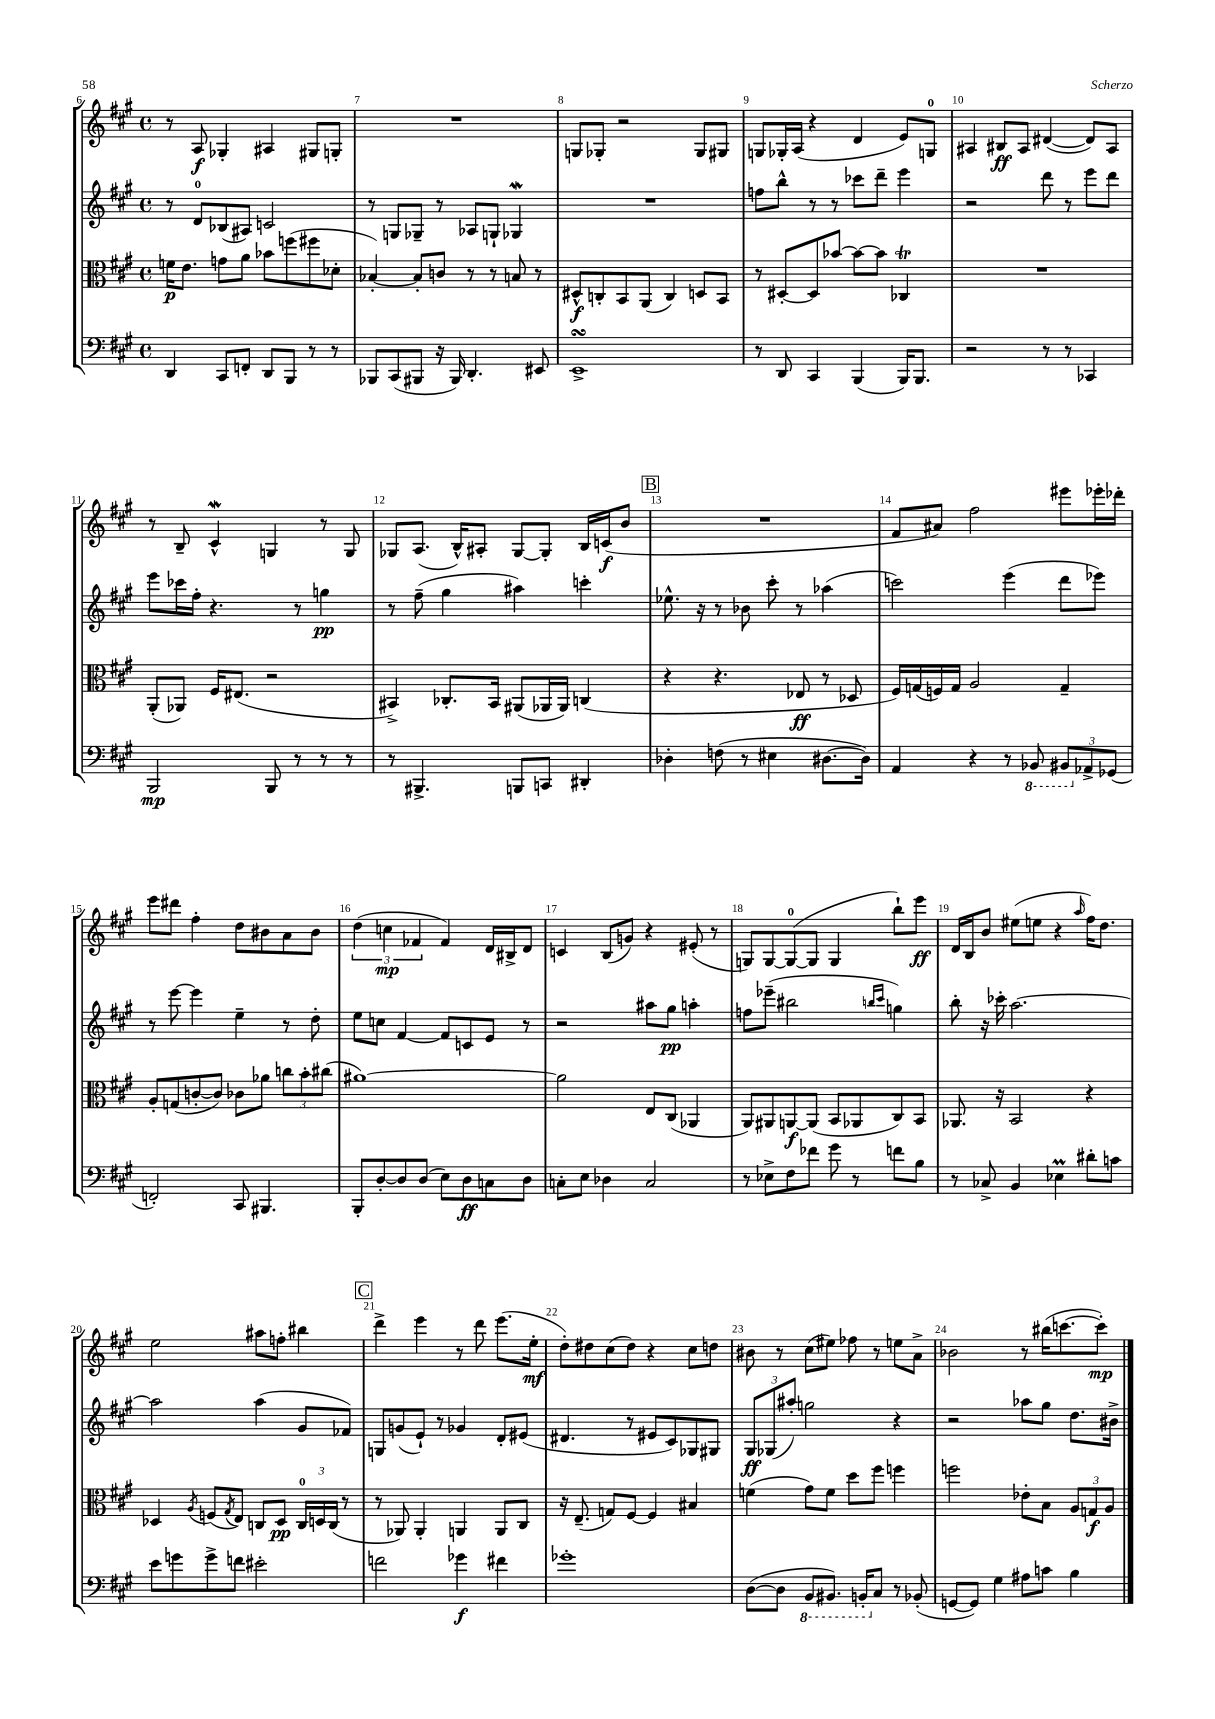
<<
\new StaffGroup <<
\new Staff = "s0" {
    \clef treble \key a \major \defaultTimeSignature \time 4/4
    r8 a8\f ges4-. ais4 gis8 g8-. |
    R1 |
    g8 ges8-. r2 ges8 gis8 |
    g8 ges16-. a16( r4 d'4 e'8) g8-0 |
    ais4 bis8\ff ais8 dis'4~( dis'8) ais8 |
    r8 b8-- cis'4-^\mordent g4 r8 g8 |
    ges8 a8.( b16-^) ais8-. ges8~ ges8-. b16 c'16\f( b'8 |
    \mark \markup { \box "B" } R1 |
    fis'8 ais'8) fis''2 eis'''8 ees'''16-. des'''16-. |
    e'''8 dis'''8 fis''4-. d''8 bis'8 a'8 bis'8 |
    \tuplet 3/2 { d''4( c''4\mp fes'4 } fes'4) d'16 bis16-> d'8 |
    c'4 b8( g'8) r4 eis'8-.( r8 |
    g8) g8~ g8-0~( g8 g4 b''8-!) e'''8\ff |
    d'16 b16 b'8 eis''8( e''8 r4 \grace { a''16 } fis''16) d''8. |
    e''2 ais''8 f''8-. bis''4 |
    \mark \markup { \box "C" } d'''4-> e'''4 r8 d'''8 e'''8.( e''16-.\mf |
    d''8-.) dis''8 cis''8( dis''8) r4 cis''8 d''8 |
    bis'8 r8 cis''8( eis''8) fes''8 r8 e''8 a'8-> |
    bes'2 r8 bis''16( c'''8.~ c'''8-.\mp) \bar "|." |
}
\new Staff = "s1" {
    \clef treble \key a \major \defaultTimeSignature \time 4/4
    r8 d'8-0 bes8( ais8) c'2 |
    r8 g8 ges8-- r8 aes8 g8-! ges4\mordent |
    R1 |
    f''8 b''8-^ r8 r8 ces'''8 d'''8-- e'''4 |
    r2 d'''8 r8 e'''8 d'''8 |
    e'''8 ces'''16 fis''16-. r4. r8 g''4\pp |
    r8 fis''8--( gis''4 ais''4) c'''4-. |
    \mark \markup { \box "B" } ees''8.-^ r16 r8 bes'8 cis'''8-. r8 aes''4( |
    c'''2) e'''4( d'''8 ees'''8) |
    r8 e'''8~ e'''4 e''4-- r8 d''8-. |
    e''8 c''8 fis'4~ fis'8 c'8 e'8 r8 |
    r2 ais''8 gis''8\pp a''4-. |
    f''8 ees'''8--( bis''2 \grace { b''16 cis'''16 } g''4) |
    b''8-. r16 ces'''16-. a''2.~ |
    a''2 a''4( gis'8 fes'8) |
    \mark \markup { \box "C" } g8 g'8( e'8-!) r8 ges'4 d'8-. eis'8( |
    dis'4. r8 eis'8 cis'8) ges8 gis8 |
    \tuplet 3/2 { gis8\ff ges8( ais''8-.) } g''2 r4 |
    r2 aes''8 gis''8 d''8. bis'16-> \bar "|." |
}
\new Staff = "s2" {
    \clef alto \key a \major \defaultTimeSignature \time 4/4
    f'16\p e'8. g'8 a'8 bes'8 f''8( fis''8 des'8-. |
    bes4~-.) bes8-. c'8 r8 r8 b8 r8 |
    dis8-^\f c8-. b,8 a,8( c4) d8 b,8 |
    r8 dis8~-. dis8 bes'8~ bes'8~ bes'8 ces4\trill |
    R1 |
    a,8-.( aes,8) fis16 eis8.( r2 |
    bis,4->) ces8.-. bis,16 ais,8( aes,16 aes,16) c4( |
    \mark \markup { \box "B" } r4 r4. ees8\ff r8 des8 |
    fis16) g16( f16) g16 a2 g4-- |
    a8-. g8( c'8~-. c'8) ces'8 aes'8 \tuplet 3/2 { c''8 b'8-. cis''8( } |
    ais'1~) |
    ais'2 e8 cis8( aes,4 |
    a,8) ais,8 a,8~\f a,8( b,8 aes,8 cis8) b,8 |
    aes,8. r16 b,2 r4 |
    des4 \acciaccatura { a8 } f8( \acciaccatura { gis8 } e8) c8 des8\pp \tuplet 3/2 { c16-0 d16 c16( } r8 |
    \mark \markup { \box "C" } r8 aes,8) aes,4-. a,4 a,8 cis8 |
    r16 e8.--( g8) fis8~ fis4 bis4 |
    f'4( gis'8) f'8 d''8 fis''8 f''4 |
    f''2 ees'8-. b8 \tuplet 3/2 { a8 g8\f a8 } \bar "|." |
}
\new Staff = "s3" {
    \clef bass \key a \major \defaultTimeSignature \time 4/4
    d,4 cis,8 f,8-. d,8 b,,8 r8 r8 |
    bes,,8 cis,8( bis,,8 r16 bis,,16) d,4.-. eis,8 |
    e,1->\turn |
    r8 d,8 cis,4 b,,4( b,,16) b,,8. |
    r2 r8 r8 ces,4 |
    b,,2\mp b,,8 r8 r8 r8 |
    r8 bis,,4.-> b,,8 c,8 dis,4-. |
    \mark \markup { \box "B" } des4-. f8( r8 eis4 dis8.~ dis16) |
    a,4 r4 r8 \ottava #-1 bes,,8 \tuplet 3/2 { bis,,8 \ottava #0 aes,8-> ges,8( } |
    f,2-.) cis,8 bis,,4. |
    b,,8-. d8~-. d8 d8( e8) d8\ff c8 d8 |
    c8-. e8 des4 c2 |
    r8 ees8-> fis8 fes'8 gis'8 r8 f'8 b8 |
    r8 ces8-> b,4 ees4\prall dis'8-. c'8 |
    e'8 g'8 g'8-> f'8 eis'2-. |
    \mark \markup { \box "C" } f'2 ges'4\f fis'4 |
    ges'1-. |
    d8~( d8 \ottava #-1 b,,8 bis,,8.) b,,16-. \ottava #0 cis8 r8 bes,8-.( |
    g,8~ g,8) gis4 ais8 c'8 b4 \bar "|." |
}
>>
>>
\layout { \context { \Score currentBarNumber = #6 \override BarNumber.break-visibility = ##(#f #t #t) barNumberVisibility = #all-bar-numbers-visible } }
